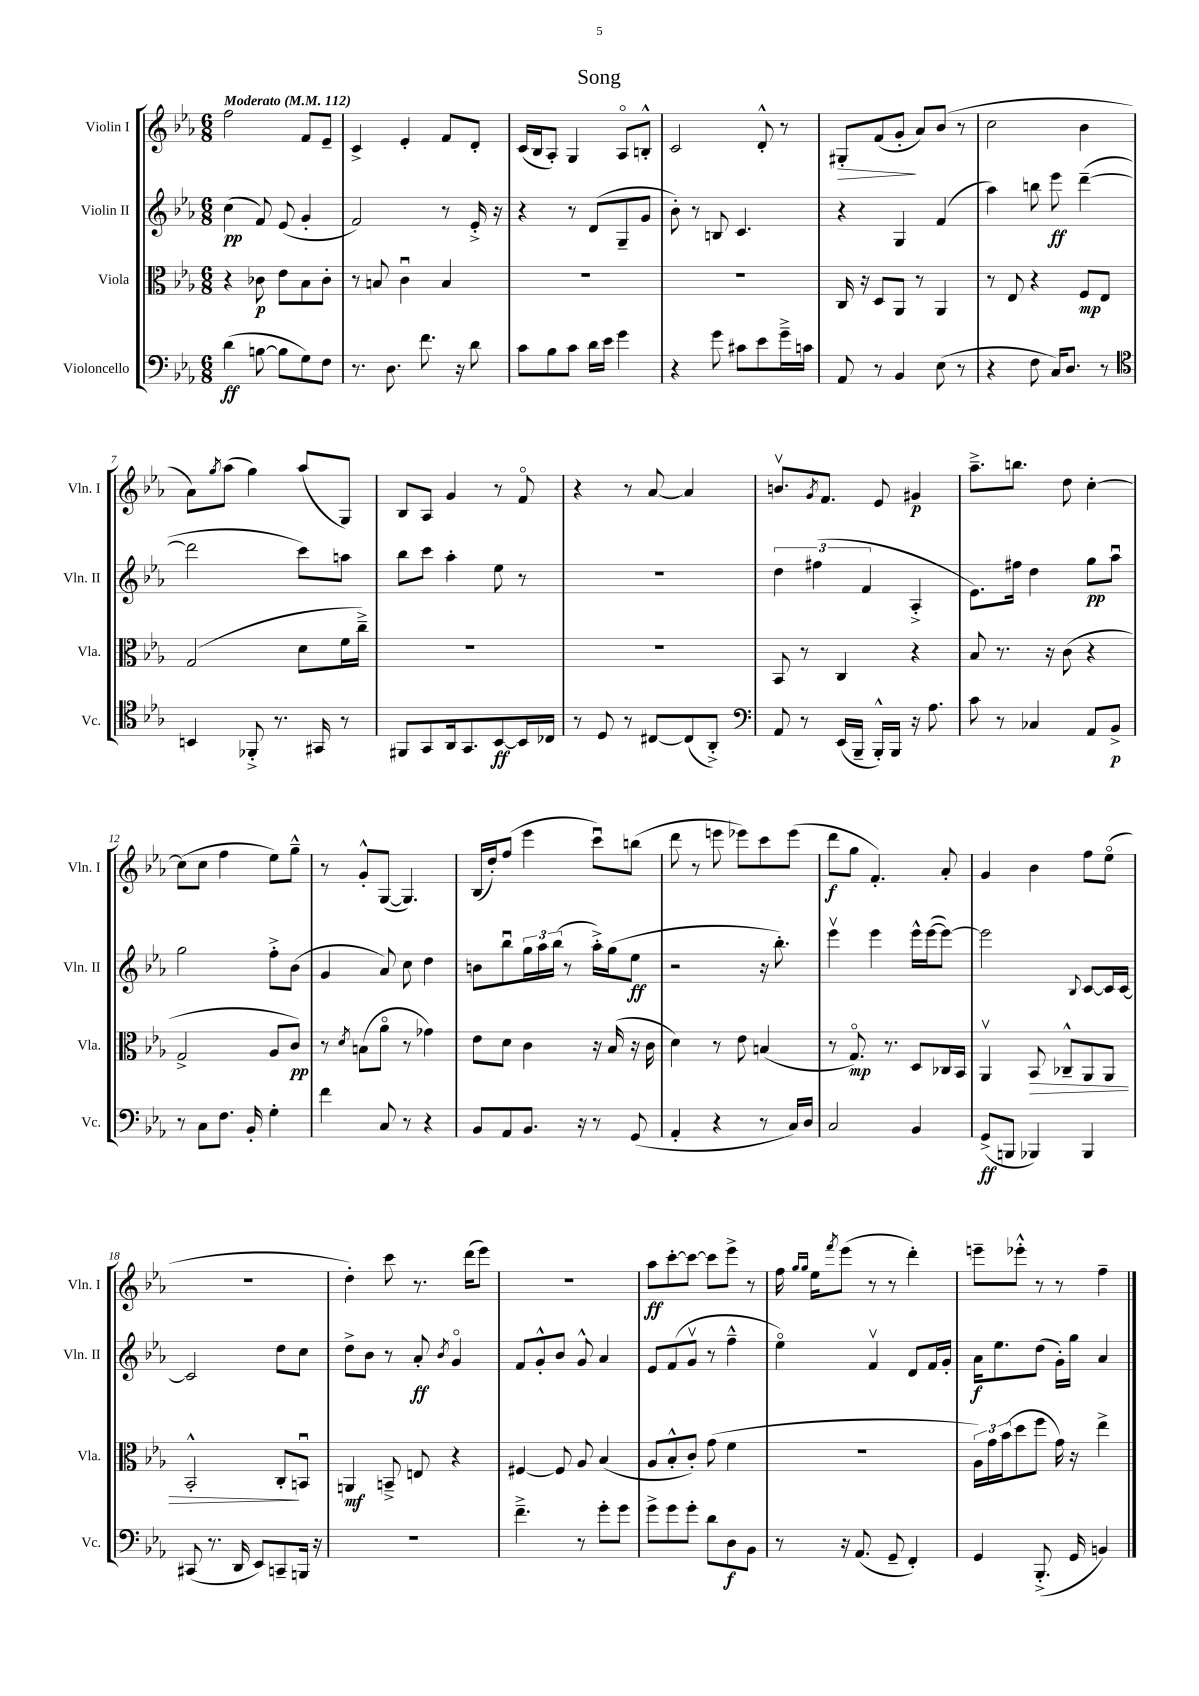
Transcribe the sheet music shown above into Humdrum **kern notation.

**kern	**kern	**kern	**kern
*staff4	*staff3	*staff2	*staff1
*clefF4	*clefC3	*clefG2	*clefG2
*k[b-e-a-]	*k[b-e-a-]	*k[b-e-a-]	*k[b-e-a-]
*M6/8	*M6/8	*M6/8	*M6/8
*MM112	*MM112	*MM112	*MM112
(4d	4r	(4cc	2ff
[8B	8c-	8f)	.
8B]	8e-	(8e-	.
8G)	8B-	4g'	8f
8F	8c-'	.	8e-~
=	=	=	=
8.r	8r	2f)	4c^
.	8B	.	.
8.D	.	.	.
.	4cu	.	4e-'
8.f	.	.	.
.	4B	8r	8f
16r	.	.	.
8d	.	16e-'^	8d'
.	.	16r	.
=	=	=	=
8c	2.r	4r	(16c
.	.	.	16B-
8B-	.	.	8A-')
8c	.	8r	4G
16d	.	(8d	.
16e-	.	.	.
4g	.	8G~	8A-o
.	.	8g	8B'^^
=	=	=	=
4r	2.r	8b-')	2c
.	.	8r	.
8g	.	8B	.
8c#	.	4.c	.
8e-	.	.	8d'^^
16g~^	.	.	8r
16c	.	.	.
=	=	=	=
8AA-	16C	4r	8G#'
.	16r	.	.
8r	8D	.	(8f
4BB-	8AA-	4G	8g'
.	8r	.	8a-)
(8E-	4AA-	(4f	(8b-
8r	.	.	8r
=	=	=	=
4r	8r	4aa-)	2cc
.	8E-	.	.
8F	4r	8bb	.
16C)	.	8eee-	.
8.D	.	.	.
.	8F	([4ddd~	4b-
8r	8E-	.	.
=	=	=	=
*clefC4	*	*	*
4BB	(2G	2ddd]	8a-)
.	.	.	8qgg
.	.	.	(8aa-
8FF-'^	.	.	4gg)
8.r	.	.	.
.	8d	8ccc)	(8aa-
16GG#	.	.	.
8r	16f	8aa	8G)
.	16cc~^)	.	.
=	=	=	=
8FF#	2.r	8bb-	8B-
8GG	.	8ccc	8A-
16AA-	.	4aa-'	4g
8.GG	.	.	.
[8BB-	.	8ee-	8r
16BB-]	.	8r	8fo
16C-	.	.	.
=	=	=	=
8r	2.r	2.r	4r
8D	.	.	.
8r	.	.	8r
[8C#	.	.	[8a-
(8C#]	.	.	4a-]
8AA-'^)	.	.	.
=	=	=	=
*clefF4	*	*	*
8AA-	8BB-	6dd	8.bv
8r	8r	.	.
.	.	(6ff#	.
.	.	.	8qg
.	.	.	8.f
(16EE-	4C	.	.
16BBB-~	.	.	.
.	.	6f	.
16BBB-'^^)	.	.	8e-
16BBB-	.	.	.
16r	4r	4A-'^	4g#
8.A-	.	.	.
=	=	=	=
8c	8B-	8.e-)	8.aa-~^
8r	8.r	.	.
.	.	16ff#	8.bb
4C-	.	4dd	.
.	16r	.	.
.	(8c	.	8dd
8AA-	4r	8gg	[4cc'
8BB-^	.	8aa-u	.
=	=	=	=
8r	2G^	2gg	(8cc]
8C	.	.	8cc
8.F	.	.	4ff
16BB-'	.	.	.
4G'	8A-	8ff'^	8ee-)
.	8c)	(8b-	8gg~^^
=	=	=	=
4f	8r	4g	8r
.	8qd	.	.
.	(8B	.	8g'^^
8C	8a-o	8a-)	([8G
8r	8r	8cc	4.G])
4r	4g-)	4dd	.
=	=	=	=
8BB-	8e-	8b	(16B-
.	.	.	16dd')
8AA-	8d	8bb-u	(8ff
8.BB-	4c	24gg	4eee-
.	.	24aa-	.
.	.	(24bb-	.
.	.	8r	.
16r	.	.	.
8r	16r	16aa-'^)	8cccu)
.	(16B-	(16gg	.
(8GG	16r	8ee-	(8bb
.	16c	.	.
=	=	=	=
4AA-'	4d)	2r	8ddd
.	.	.	8r
4r	8r	.	8eee
.	8e-	.	8eee-)
8r	(4B	16r	8ccc
.	.	8.bb-')	.
16C)	.	.	(8eee-
16D	.	.	.
=	=	=	=
2C	8r	4eee-v	8ddd
.	8.Go)	.	8gg
.	.	4eee-	4.f')
.	8.r	.	.
4BB-	8D	16eee-^^	.
.	.	([16eee-	.
.	16C-	8eee-_)	8a-'
.	16BB-	.	.
=	=	=	=
(8GG^	4AA-v	2eee-]	4g
8BBB	.	.	.
4BBB-)	8BB-	.	4b-
.	8C-~^^	.	.
.	.	8qqB-	.
4BBB-	8AA-	[8c	8ff
.	8AA-	16c]	(8ee-o
.	.	[16c	.
=	=	=	=
(8CC#	2BB-'^^	2c]	2.r
8.r	.	.	.
16DD	.	.	.
8EE-)	.	.	.
8CC~	8C'	8dd	.
16BBB	8BBu	8cc	.
16r	.	.	.
=	=	=	=
2.r	4AA	8dd^	4dd')
.	.	8b-	.
.	8BB~^	8r	8ccc
.	8E	8a-'	8.r
.	.	8qb-	.
.	4r	4go	.
.	.	.	(16ddd
.	.	.	8eee-)
=	=	=	=
4.f~^	[4F#	8f	2.r
.	.	8g'^^	.
.	8F#]	8b-	.
8r	8A-	8g^^	.
8g'	(4B-	4a-	.
8g	.	.	.
=	=	=	=
8g^	8A-	8e-	8aa-
8g	8B-'^^	(8f	[8ccc'
8g'	8c')	8gv	8ccc_
8d	(8g	8r	8ccc]
8D	4f	4ff~^^	8eee-^
8BB-	.	.	8r
=	=	=	=
8r	2.r	4ee-o)	16ff
.	.	.	16qqgg
.	.	.	16qqgg
.	.	.	16ee-
.	.	.	8qfff
16r	.	.	(8eee-
(8.AA-	.	.	.
.	.	4fv	8r
8GG~	.	.	8r
4FF')	.	8d	4ddd')
.	.	16f	.
.	.	16g'	.
=	=	=	=
4GG	24A-)	16a-	8eee~
.	24g	.	.
.	.	8.ee-	.
.	(24b-	.	.
.	8dd	.	8eee-'^^
(8.BBB-'^	8ff	(8dd	8r
.	16g)	16g')	8r
16GG	16r	16gg	.
4BB)	4ee-^	4a-	4ff~
==	==	==	==
*-	*-	*-	*-
